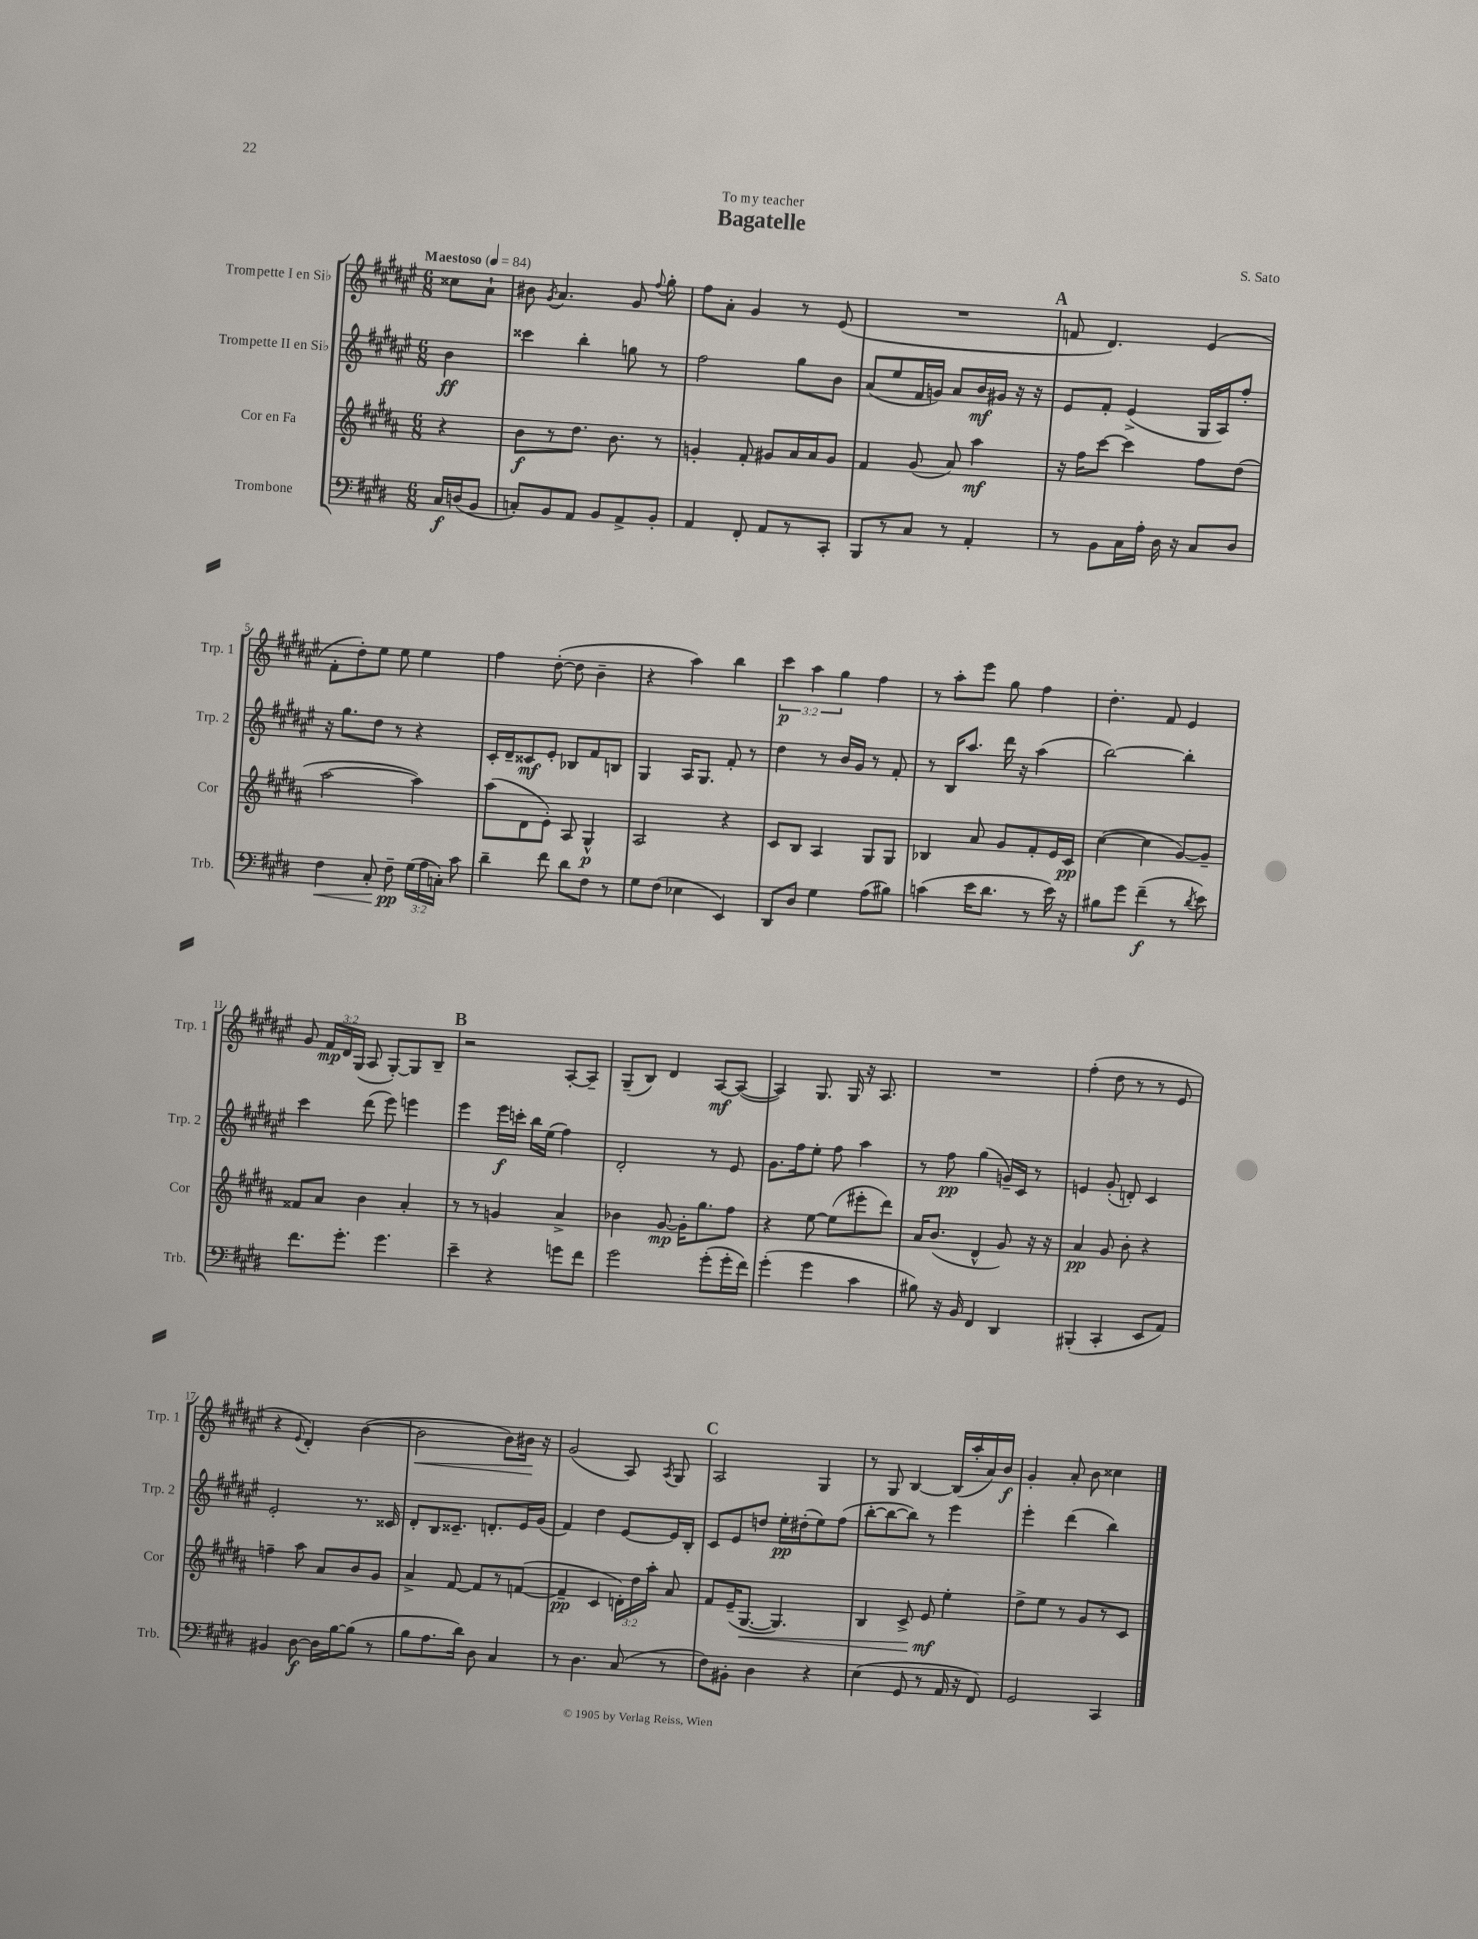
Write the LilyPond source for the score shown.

\header { title = "Bagatelle" composer = "S. Sato" dedication = "To my teacher" }
<<
\new StaffGroup <<
\new Staff = "s0" \with { instrumentName = "Trompette I en Sib" shortInstrumentName = "Trp. 1" } {
    \clef treble \key fis \major \numericTimeSignature \time 6/8 \override Staff.TupletNumber.text = #tuplet-number::calc-fraction-text \partial 4 \tempo "Maestoso" 4 = 84
    \autoBeamOff cisis''8[ ais'8]-! |
    bis'8 \acciaccatura { gis'8 } ais'4. gis'8 \appoggiatura { fis''8 } gis''8-. |
    fis''8[ ais'8]-. gis'4 r8 eis'8( |
    R2. |
    \mark \markup { \bold "A" } f'8 dis'4.) eis'4( |
    fis'8[-. dis''8-.) eis''8] eis''8 eis''4 |
    fis''4 dis''8~-.( dis''8 b'4-- |
    r4 ais''4) b''4 |
    \tuplet 3/2 { cis'''4\p ais''4 gis''4 } fis''4 |
    r8 ais''8[-. eis'''8] gis''8 fis''4 |
    dis''4.-. fis'8 eis'4 |
    gis'8 \tuplet 3/2 { fis'16[\mp dis'16 gis16]( } ais8 gis8[~-.) gis8 b8]-- |
    \mark \markup { \bold "B" } r2 ais8[~-. ais8]-- |
    gis8[--( b8]) dis'4 ais8[~\mf ais8]~( |
    ais4) gis8. gis16 r16 ais8. |
    R2. |
    fis''4-.( dis''8 r8 r8 eis'8 |
    r4 \appoggiatura { eis'8 } dis'4-.) b'4~( |
    b'2\< b'8[) bis'16]\! r16 |
    gis'2( ais8) \acciaccatura { ais8 } gis8 |
    \mark \markup { \bold "C" } ais2 gis4 |
    r8 gis8 b4~ b16[( ais''16-. ais'16) b'16]\f |
    gis'4-. ais'8-. b'8 cisis''4 \bar "|." |
}
\new Staff = "s1" \with { instrumentName = "Trompette II en Sib" shortInstrumentName = "Trp. 2" } {
    \clef treble \key fis \major \numericTimeSignature \time 6/8 \partial 4
    \autoBeamOff b'4\ff |
    cisis'''4 b''4-. g''8 r8 |
    fis''2 gis''8[ b'8] |
    ais'8[( eis''8 fis'16 g'16]) ais'8[ b'16\mf gis'16] r16 r16 |
    \mark \markup { \bold "A" } eis'8[ fis'8]-. eis'4->( gis16[ ais16) fis''8]-. |
    r16 gis''8.[ dis''8] r8 r4 |
    cis'16[-. dis'16-- cisis'8\mf eis'8]-. bes8[ fis'8 b8] |
    gis4 ais16[ gis8.] fis'8-. r8 |
    dis''4 r8 b'16[ gis'16] r8 fis'8-. |
    r8 b16[ ais''8.] dis'''16 r16 ais''4( |
    b''2~) b''4-. |
    cis'''4 dis'''8( eis'''8) e'''4 |
    \mark \markup { \bold "B" } eis'''4 eis'''16[\f c'''16]-. b''16[ eis''16]( fis''4) |
    dis'2-. r8 eis'8 |
    gis'8.[ fis''16 eis''8]-. fis''8 ais''4 |
    r8 fis''8\pp gis''4( g'16[--) cis'16] r8 |
    e'4 gis'8-.( d'8-.) cis'4 |
    eis'2-. r8. cisis'16 |
    dis'8[-. b8 cisis'8.]-- d'8.[-. eis'16 gis'16]( |
    fis'4) dis''4 eis'8[~ eis'16 b16]-. |
    \mark \markup { \bold "C" } cis'8[ eis'8 d''8] eis''16[-.\pp dis''16-.( eis''8) fis''8]( |
    b''8[~-. b''8~ b''8]) r8 eis'''4 |
    eis'''4-. dis'''4( b''4) \bar "|." |
}
\new Staff = "s2" \with { instrumentName = "Cor en Fa" shortInstrumentName = "Cor" } {
    \clef treble \key b \major \numericTimeSignature \time 6/8 \override Staff.TupletNumber.text = #tuplet-number::calc-fraction-text \partial 4
    \autoBeamOff r4 |
    b'8[\f r8 dis''8.] b'8. r8 |
    g'4-. fis'8-. gis'8[ ais'16 ais'16 gis'8] |
    fis'4 gis'8( ais'8) ais''4\mf |
    \mark \markup { \bold "A" } r16 fis''16[ cis'''8]~ cis'''4 fis''8[ dis''8]( |
    ais''2~ ais''4) |
    ais''8[( dis'8 e'8]-.) ais8 gis4-^\p |
    ais2 r4 |
    cis'8[ b8] ais4 gis8[ gis8] |
    bes4 ais'8 gis'8[ fis'8-. e'16 cis'16]\pp |
    cis''4~( cis''4 gis'8[~) gis'8]-- |
    fisis'8[ ais'8] b'4 ais'4-. |
    \mark \markup { \bold "B" } r8 r8 g'4 ais'4-> |
    bes'4 gis'8~\mp gis'16[-. gis''8. fis''8] |
    r4 e''8~ e''8[( eis'''8-. dis'''8]) |
    ais'16[ b'8.]( dis'4-^ gis'8) r16 r16 |
    ais'4\pp gis'8 b'8-. r4 |
    f''4-- ais''8 ais'8[ b'8 gis'8] |
    ais'4-> fis'8~ fis'8[ r8 f'8]~( |
    f'4--\pp cis'4 \tuplet 3/2 { d'16[-.) dis''16 ais''16]-. } ais'8 |
    \mark \markup { \bold "C" } fis'8[ e'16--( gis8.]~\< gis4.) |
    b4 cis'8-> e'8\mf\! e''4-. |
    dis''8[-> e''8] r8 gis'8[ r8 cis'8] \bar "|." |
}
\new Staff = "s3" \with { instrumentName = "Trombone" shortInstrumentName = "Trb." } {
    \clef bass \key e \major \numericTimeSignature \time 6/8 \override Staff.TupletNumber.text = #tuplet-number::calc-fraction-text \partial 4
    \autoBeamOff cis16[\f d16( b,8] |
    c8[-.) b,8 a,8] b,8[ a,8-> b,8]-. |
    a,4 fis,8-. a,8[ r8 cis,8]-. |
    b,,8[ r8 cis8] r8 a,4-. |
    \mark \markup { \bold "A" } r8 b,8[ cis16 a16]-. dis16 r16 cis8[ dis8] |
    fis4\< cis8-. fis8--\pp\! \tuplet 3/2 { gis16[( a16 c16]-.) } cis'8 |
    dis'4-- fis'8 dis'8[ fis8] r8 |
    gis8[ fis8]( ees4 e,4) |
    dis,8[ dis8] gis4 a8[( bis8]) |
    c'4( e'16[ dis'8.] r8 e'16) r16 |
    bis8[ gis'8] fis'4--\f( r8 \acciaccatura { dis'8 } e'8) |
    fis'8.[ gis'8.]-. gis'4. |
    \mark \markup { \bold "B" } e'4-- r4 g'8[ fis'8] |
    gis'2 gis'8[-.( gis'16-. fis'16]) |
    gis'4-.( gis'4 cis'4 |
    bis8) r16 b,16 fis,4 dis,4 |
    bis,,4-.( cis,4-. e,8[ a,8]) |
    bis,4 dis8~\f dis16[ b16~ b8]( r8 |
    b8[ a8. dis'16]) dis8 cis4 |
    r8 dis4. cis8( r8 |
    \mark \markup { \bold "C" } fis8[) bis,8]-. dis4 r4 |
    e4( gis,8 r8 a,16 r16 fis,8) |
    gis,2 cis,4 \bar "|." |
}
>>
>>
